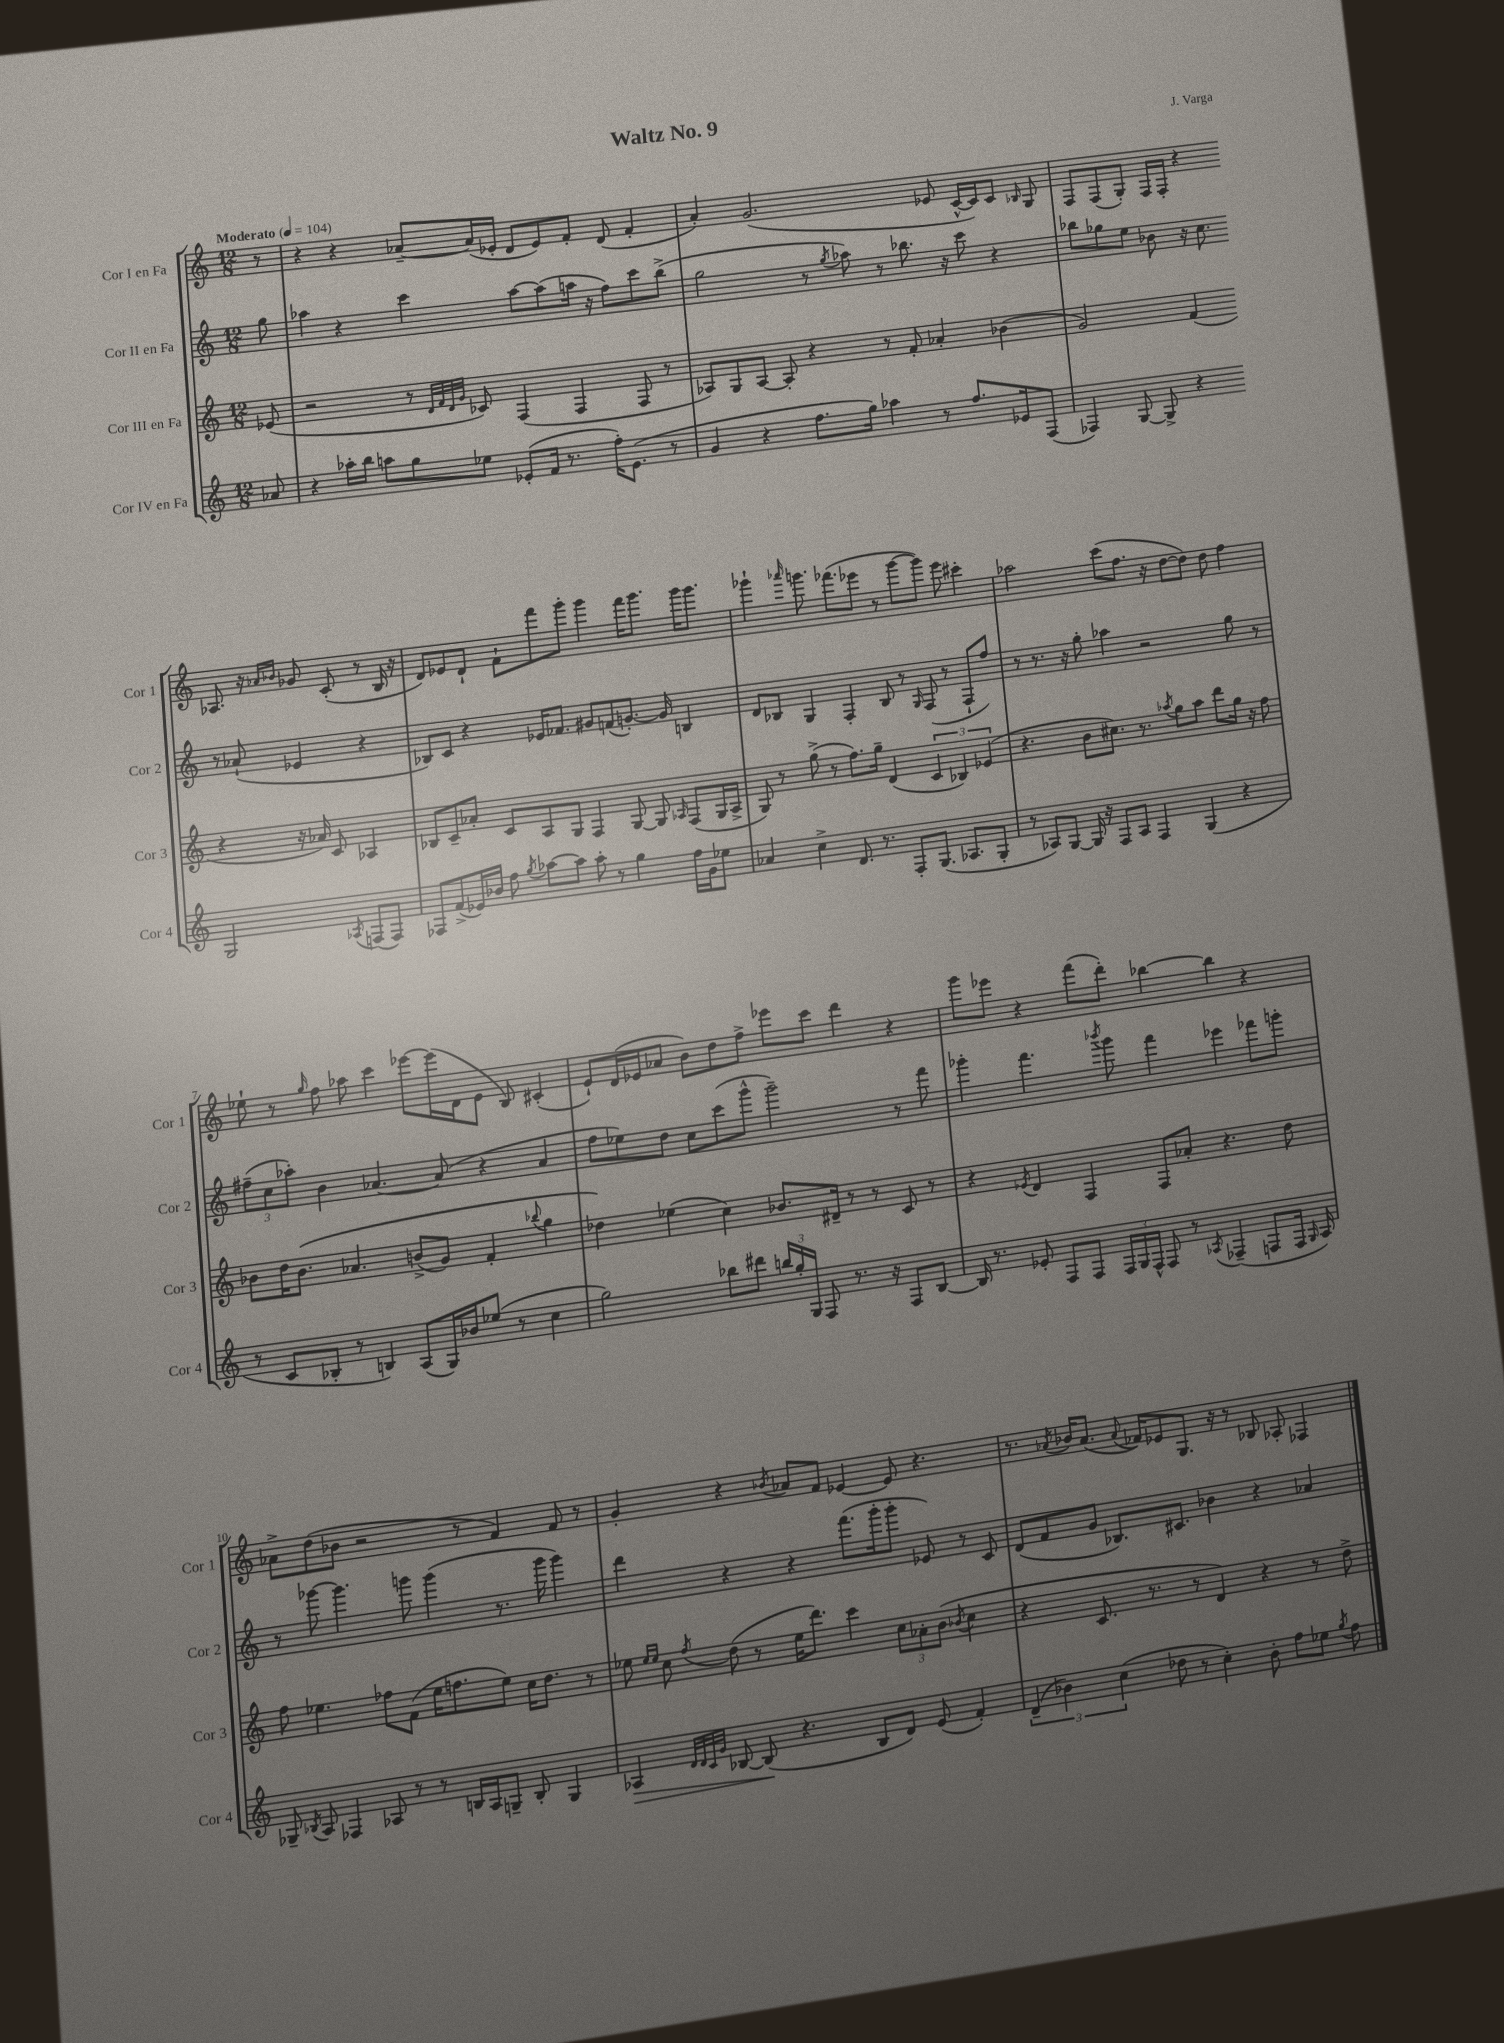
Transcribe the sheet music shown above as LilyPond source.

\header { title = "Waltz No. 9" composer = "J. Varga" }
<<
\new StaffGroup <<
\new Staff = "s0" \with { instrumentName = "Cor I en Fa" shortInstrumentName = "Cor 1" } {
    \clef treble \key c \major \numericTimeSignature \time 12/8 \partial 8 \tempo "Moderato" 4 = 104
    \autoBeamOff r8 |
    r4 r4 aes'8[~-- aes'16( ees'16]-. d'8[ ees'8) f'8]-. d'8( f'4-. |
    a'4-.) g'2.( ees'8 c'16[~-^ c'16) c'8] \grace { bes16 } g8 |
    f8[ f8( g8]-.) f16[ f16]-. r4 aes8. r16 \grace { aes'16[ bes'16] } ges'8 c'8-.( r8 b16 r16 |
    d'8[) ees'8 d'8]-! f'8[-! f'''8 g'''8]-. g'''4 f'''16[ g'''8.] g'''16[ g'''8.] |
    ges'''4-! \grace { aes'''16 } g'''8. fes'''8.[( ees'''8] r8 g'''8[~ g'''8]) ees'''8 cis'''4-. |
    aes''2 c'''8[( f''8.] r16 d''8[~ d''8]) d''8 f''4 |
    ees''8-! r8 \grace { g''16 } f''8 aes''8 c'''4 ees'''8[~ ees'''16( d'16 e'8] b8) cis'4-.( |
    e'8[-!) d'16( ees'16 aes'8] b'8[) d''8 f''8]-> ees'''8[ c'''8] d'''4 r4 |
    g'''8[ ees'''8] r4 f'''8[( d'''8]-.) bes''4~ bes''4 r4 |
    aes'8[-> d''8( bes'8] r2 r8 f'4) f'8 r8 |
    g'4-. r4 \acciaccatura { bes'8 } aes'8[ f'8] ees'4~ ees'8 r4. |
    r8. \acciaccatura { aes'8 } bes'16[ aes'8.]( \appoggiatura { aes'8 } fes'16[) ees'8 g8.] r16 r8 bes8 aes8-. fes4 \bar "|." |
}
\new Staff = "s1" \with { instrumentName = "Cor II en Fa" shortInstrumentName = "Cor 2" } {
    \clef treble \key c \major \numericTimeSignature \time 12/8 \partial 8
    \autoBeamOff g''8 |
    aes''4 r4 c'''4 aes''8[~ aes''8( a''16] r16 f''8[) c'''8 b''8]->( |
    g''2 r8 \acciaccatura { g''8 } aes''8) r8 bes''8. r16 c'''8 r4 |
    bes''8[ ges''8 e''8] bes'8 r16 c''8. r8 aes'8-!( ees'4 r4 |
    bes8[) c'8] r4 ees'16[ fes'8.] gis'8[ f'8( g'8.]~-.) g'16 b4 |
    d'8[ bes8] g4 f4-. bes8 r8 \grace { g16 } f8( r8 f8[-! f''8]) |
    r8 r8. r16 g''8-. aes''4 r2 g''8 r8 |
    \tuplet 3/2 { fis''8[--( c''8 aes''8]-.) } b'4 aes'4.~ aes'8( r4 aes'4 |
    f''8[ ees''8) d''8] c''8[ c'''8( g'''8]-^ g'''2--) r8 f'''8 |
    ges'''4-. f'''4. \acciaccatura { bes'''8 } ges'''8 f'''4 ees'''4 fes'''8[ g'''8]-. |
    r8 ges'''8~ ges'''4. g'''8 g'''4( r8. g'''16 g'''4) |
    d'''4 r4 r4 f'''8.[( g'''16-. g'''8]-. ees'8) r8 c'8 |
    d'8[( f'8 g'8] bes8.[) cis'8.] bes'4 r4 aes'4 \bar "|." |
}
\new Staff = "s2" \with { instrumentName = "Cor III en Fa" shortInstrumentName = "Cor 3" } {
    \clef treble \key c \major \numericTimeSignature \time 12/8 \partial 8
    \autoBeamOff ees'8( |
    r2 r8 \grace { d'32[ f'32 d'32 g'32] } ces'8) f4( f4 f8 r8 |
    aes8[) g8 aes8]~ aes8-. r4 r8 f'8-. aes'4-. bes'4( |
    g'2) f'4( r4 r16 aes'16) c'8 aes4 |
    bes8[ c'8-- aes'8]-. c'8[ a8 g8] f4 g8~ g8 \grace { aes16 } f8[( g16 aes16]-> |
    g8) r8 g''8->( r8 f''8.[) g''16]-- d'4( \tuplet 3/2 { c'4 bes4) ees'4( } |
    r4. b'8[ cis''8.]) r8. \acciaccatura { aes''8 } g''8[ aes''8] d'''8[ g''16] r16 f''8 |
    bes'8[ d''16 bes'8.]\( aes'4. b'8[->( g'8]) f'4-. \appoggiatura { bes''8 } g''4 |
    des''4\) ees''4( c''4) bes'8.[ dis'16]-- r8 r8 c'8 r8 |
    r4 \acciaccatura { ees'8 } d'4 f4 f8[ aes'8]-. r4. d''8 |
    f''8 ees''4. fes''8[ f'8]( ees''16[ f''8. ees''8]) c''16[ d''8.] r8 |
    ees''8 \grace { ees''16[ ees''16] } c''8 \acciaccatura { f''8 } d''8( r8 ees''16[ d'''8.]) c'''4 \tuplet 3/2 { c''8[ aes'8-. b'8]( } \acciaccatura { bes'8 } c''4 |
    r4 c'8. r8. r8 d'4) r4 r8 d''8-> \bar "|." |
}
\new Staff = "s3" \with { instrumentName = "Cor IV en Fa" shortInstrumentName = "Cor 4" } {
    \clef treble \key c \major \numericTimeSignature \time 12/8 \partial 8
    \autoBeamOff aes'8 |
    r4 aes''16[-. b''16] a''8[ g''8 ees''8] ees'8[-.( f'16] r8. f''16[-.) ees'8.]( r8 |
    g'4 r4 f''8.[ g''16]) aes''4 r8 f''8.[ ees'16 f8]( |
    fes4) g8~ g8-> r4 g2 \acciaccatura { aes8 } f8[( f8]) |
    fes8[ f'8->( ees'16) bes'16] f''8 \acciaccatura { g''8 } aes''8[~ aes''8] aes''8-. r8 g''4 f''16[ g'16 ees''8] |
    aes'4 c''4-> d'8. r8. f8[-. g8.]( aes8.[ g8]-. |
    r8 aes8[) g8]~ g16 r16 f8[ aes8] f4 g4( r4 |
    r8 c'8[ bes8]-. r8 b4) a8[( g16) bes'16 ees''8]( r8 c''4 |
    g''2) bes''8[ dis'''8] \tuplet 3/2 { b''16[ g''16-. g16] } f8 r8. r16 f8[ b8]~ |
    b16 r8. ees'8-. f8[ f8] \tuplet 3/2 { f16[ g16 f16]-^ } f8 r8 \acciaccatura { aes8 } fes4--( f8[ f16] \grace { g16 } aes16) |
    ges8-- \acciaccatura { bes8 } a8 fes4 aes8 r8 r8 b16[ aes16 g8]-- b8-. g4 |
    aes4\> \grace { d'32[ d'32 c'32 g'32] } bes8~ bes8\!( r4. bes8[ d'8]) e'8( f'4-.) |
    \tuplet 3/2 { d'4--( bes'4) c''4( } des''8 r8 c''4-.) bes'8-. f''8[ ees''8] \acciaccatura { g''8 } f''8 \bar "|." |
}
>>
>>
